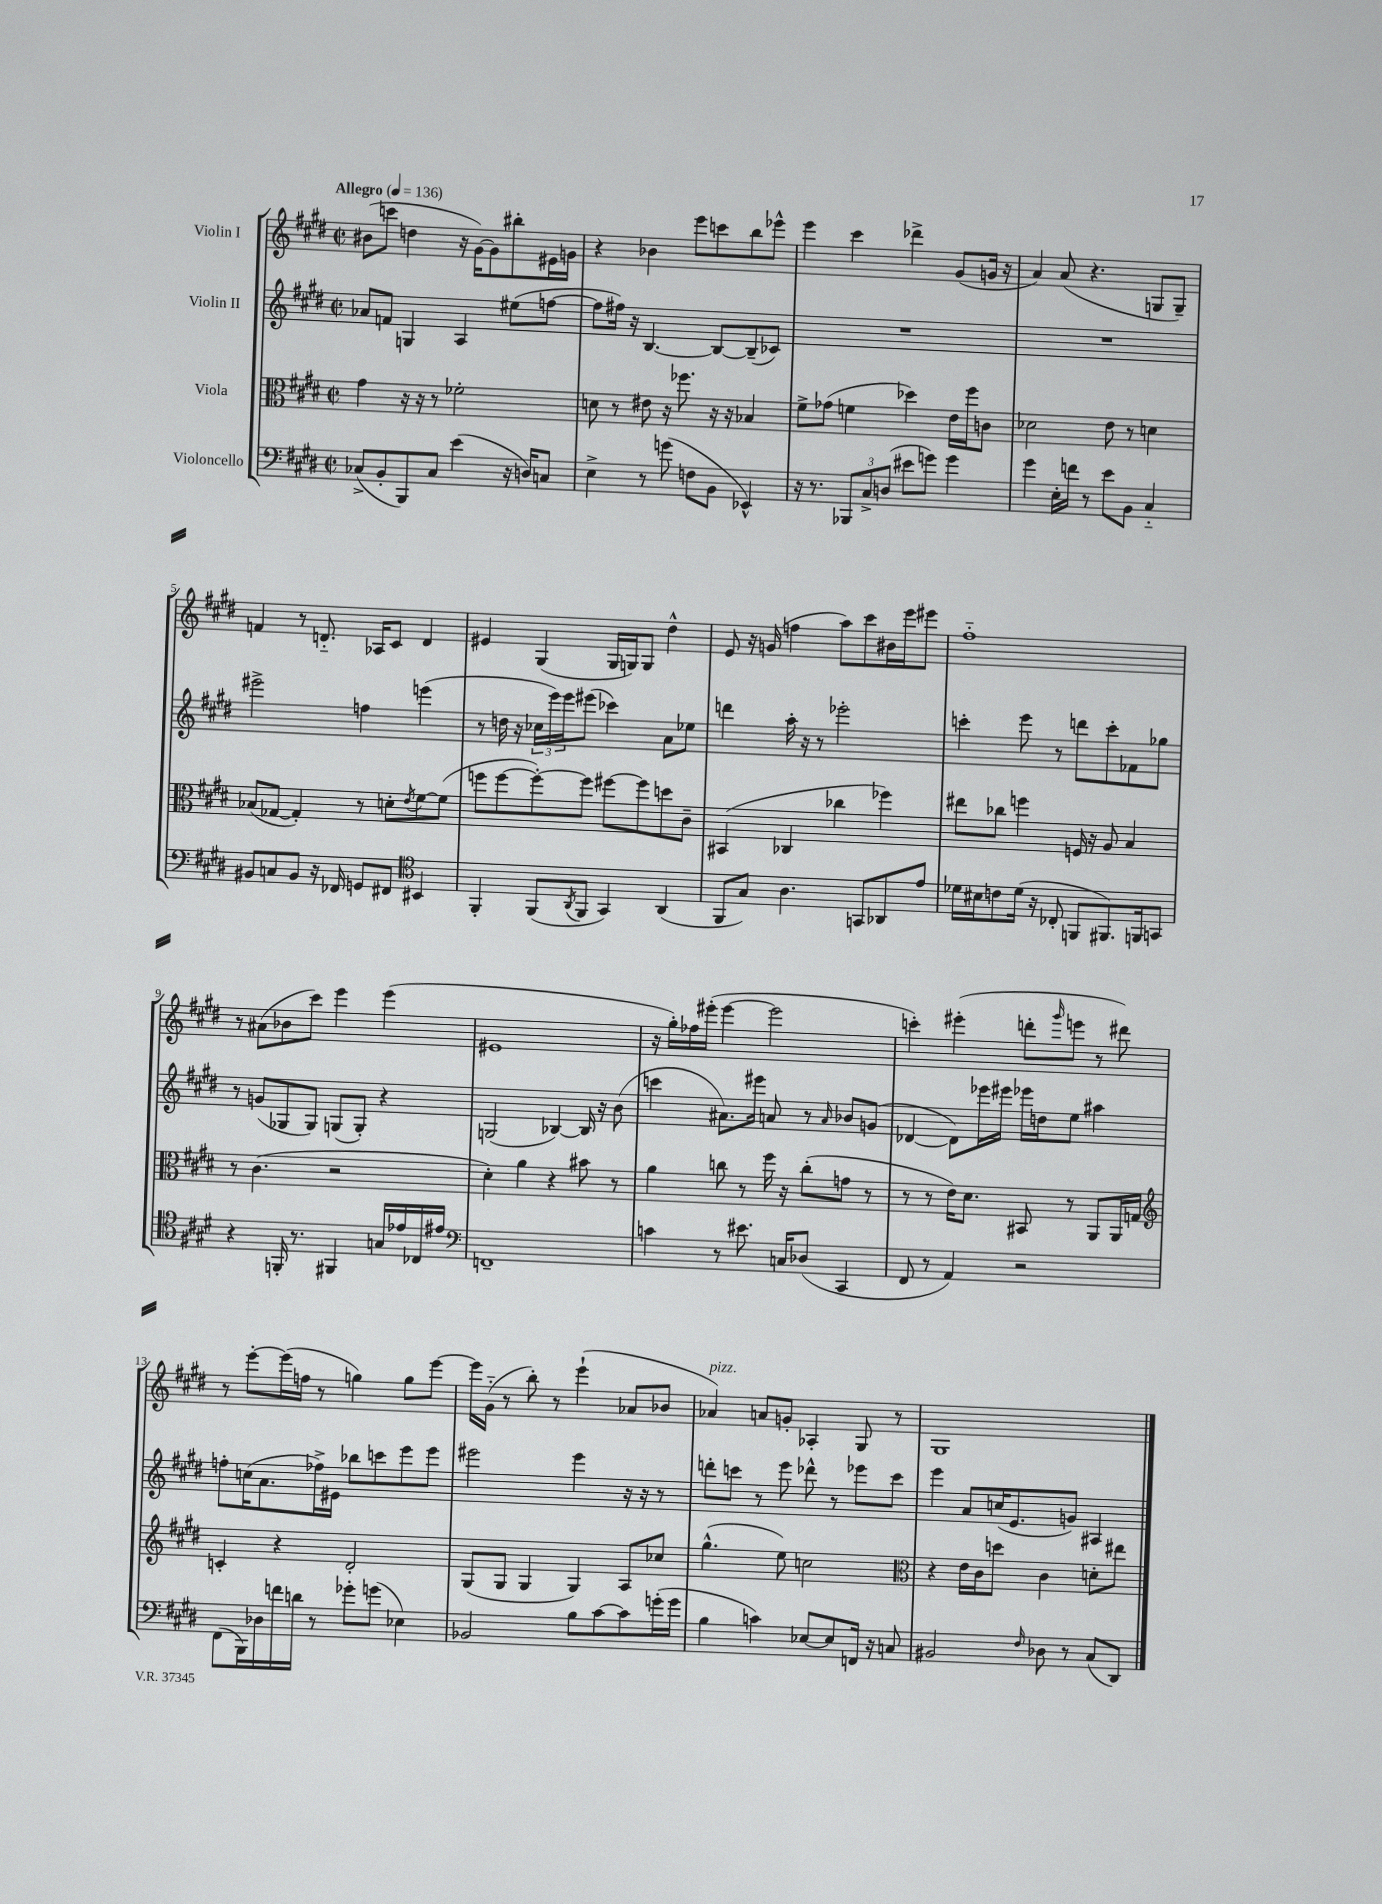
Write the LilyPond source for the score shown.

<<
\new StaffGroup <<
\new Staff = "s0" \with { instrumentName = "Violin I" } {
    \clef treble \key e \major \defaultTimeSignature \time 2/2 \tempo "Allegro" 4 = 136
    bis'8( c'''8 d''4 r16 gis'16~) gis'8 bis''8-. eis'16 g'16 |
    r4 bes'4 e'''8 c'''8 b''8 ees'''8-^ |
    e'''4 cis'''4 des'''4-> gis'8( g'16 r16 |
    a'4) a'8( r4. g8 g8--) |
    f'4 r8 d'8.-_ aes16 cis'8 d'4 |
    eis'4 gis4( gis16 g16) g8 dis''4-^ |
    e'8 r16 g'16( f''4 a''8) cis'''8 bis'16 e'''16 eis'''8 |
    fis''1-_ |
    r8 ais'8( bes'8 cis'''8) e'''4 e'''4( |
    eis'1 |
    r16 gis''16-.) fes''16 eis'''16-.( eis'''4~ eis'''2 |
    c'''4-.) eis'''4-.( d'''8-. \grace { gis'''16 } e'''8 r8 dis'''8) |
    r8 e'''8~-. e'''16( f''16 r8 g''4) g''8 e'''8~ |
    e'''16 gis'16-_( r8 b''8-.) r8 e'''4-!( aes'8 bes'8 |
    aes'4^\markup { \italic "pizz." }) a'8 g'8-. aes4-. gis8 r8 |
    gis1 \bar "|." |
}
\new Staff = "s1" \with { instrumentName = "Violin II" } {
    \clef treble \key e \major \defaultTimeSignature \time 2/2
    aes'8 f'8 g4 a4 eis''8( f''8~ |
    f''8 fis''16) r16 b4.~ b8~ b8--( ces'8) |
    R1 |
    R1 |
    eis'''2-> f''4 e'''4( |
    r8 d''16 r16 \tuplet 3/2 { ces''16 e'''16) e'''16 } eis'''8( ces'''4) a'8 ees''8 |
    d'''4 a''16-. r16 r8 ees'''2-. |
    c'''4-. e'''8 r8 d'''8 c'''8-. fes'8 ges''8 |
    r8 g'8( ges8 ges8) g8( g8-.) r4 |
    g2( bes4~) bes16 r16 b'8( |
    c'''4 ais'8.) eis'''16 a'8 r8 \grace { a'16 } bes'8 g'8( |
    des'4~ des'8) ees'''16 eis'''16 ees'''16 d''16 e''8 ais''4 |
    f''8-. c''16( a'8. fes''16->) eis'16 bes''8 c'''8 e'''8 e'''8 |
    eis'''2 eis'''4 r16 r16 r8 |
    d'''8-. c'''8 r8 e'''8 des'''8-^ r8 ees'''8 c'''8 |
    e'''4 a'8 c''16( e'8. g'8) ais4 \bar "|." |
}
\new Staff = "s2" \with { instrumentName = "Viola" } {
    \clef alto \key e \major \defaultTimeSignature \time 2/2
    gis'4 r16 r16 r8 fes'2-. |
    d'8 r8 eis'8 r16 fes''8. r16 r16 bes4 |
    fis'8-> ges'8( f'4 des''4) e'16 fis''16 c'8 |
    des'2 e'8 r8 d'4 |
    bes8( ges8~ ges4-.) r8 d'8-. \acciaccatura { e'8 } fis'8~ fis'8( |
    f''8 f''8~ f''8~-.) f''8 fis''8~ fis''8 d''8 cis'8-- |
    bis,4( ces4 ces''4 fes''4) |
    eis''8 ces''8 f''4 f16 r16 a8 b4 |
    r8 cis'4.( r2 |
    dis'4-.) a'4 r4 bis'8 r8 |
    a'4 c''8 r8 fis''16 r16 c''8-.( g'8 r8 |
    r8 r8 e'16) dis'8. bis,8 r8 a,8 a,16 g16 |
    \clef treble c'4-. r4 dis'2-. |
    gis8( gis8 gis4 gis4) a8 ces''8 |
    gis''4.-^( e''8) c''2 |
    \clef alto r4 e'16 cis'16 d''8 cis'4 d'8-. eis''8 \bar "|." |
}
\new Staff = "s3" \with { instrumentName = "Violoncello" } {
    \clef bass \key e \major \defaultTimeSignature \time 2/2
    ces8->( b,8-. b,,8) ces8 e'4( r16 d16) c8 |
    e4-> r8 g'8( f8 b,8 ees,4-^) |
    r16 r8. \tuplet 3/2 { bes,,8 cis8-> d8( } eis'8 g'8) g'4 |
    gis'4 e16-. f'16 r8 e'8 b,8 cis4-_ |
    bis,8 c8 bis,8 r16 fes,16 g,8 fis,8 \clef tenor bis,4 |
    fis,4-. fis,8( \acciaccatura { a,8 } fis,8 gis,4) a,4( |
    fis,8 gis8) a4. g,8 aes,8 e'8 |
    des'16 bis16 c'8 des'16( r16 ces8-. f,8 fis,8.) f,16 g,8 |
    r4 f,16-. r8. fis,4 g16 ees'16 ces16 eis'16 |
    \clef bass f,1-- |
    c'4 r8 eis'8. c16 des8( cis,4 |
    fis,8 r8 a,4) r2 |
    fis,8( b,,16) des16 f'16 d'16 r8 ges'8-. g'8( ees4) |
    bes,2 b8 cis'8~ cis'8 g'16-.( g'16 |
    b4 c'4) ees8~ ees8 f,16 r16 c8 |
    bis,2 \grace { fis16 } des8 r8 cis8( dis,8) \bar "|." |
}
>>
>>
